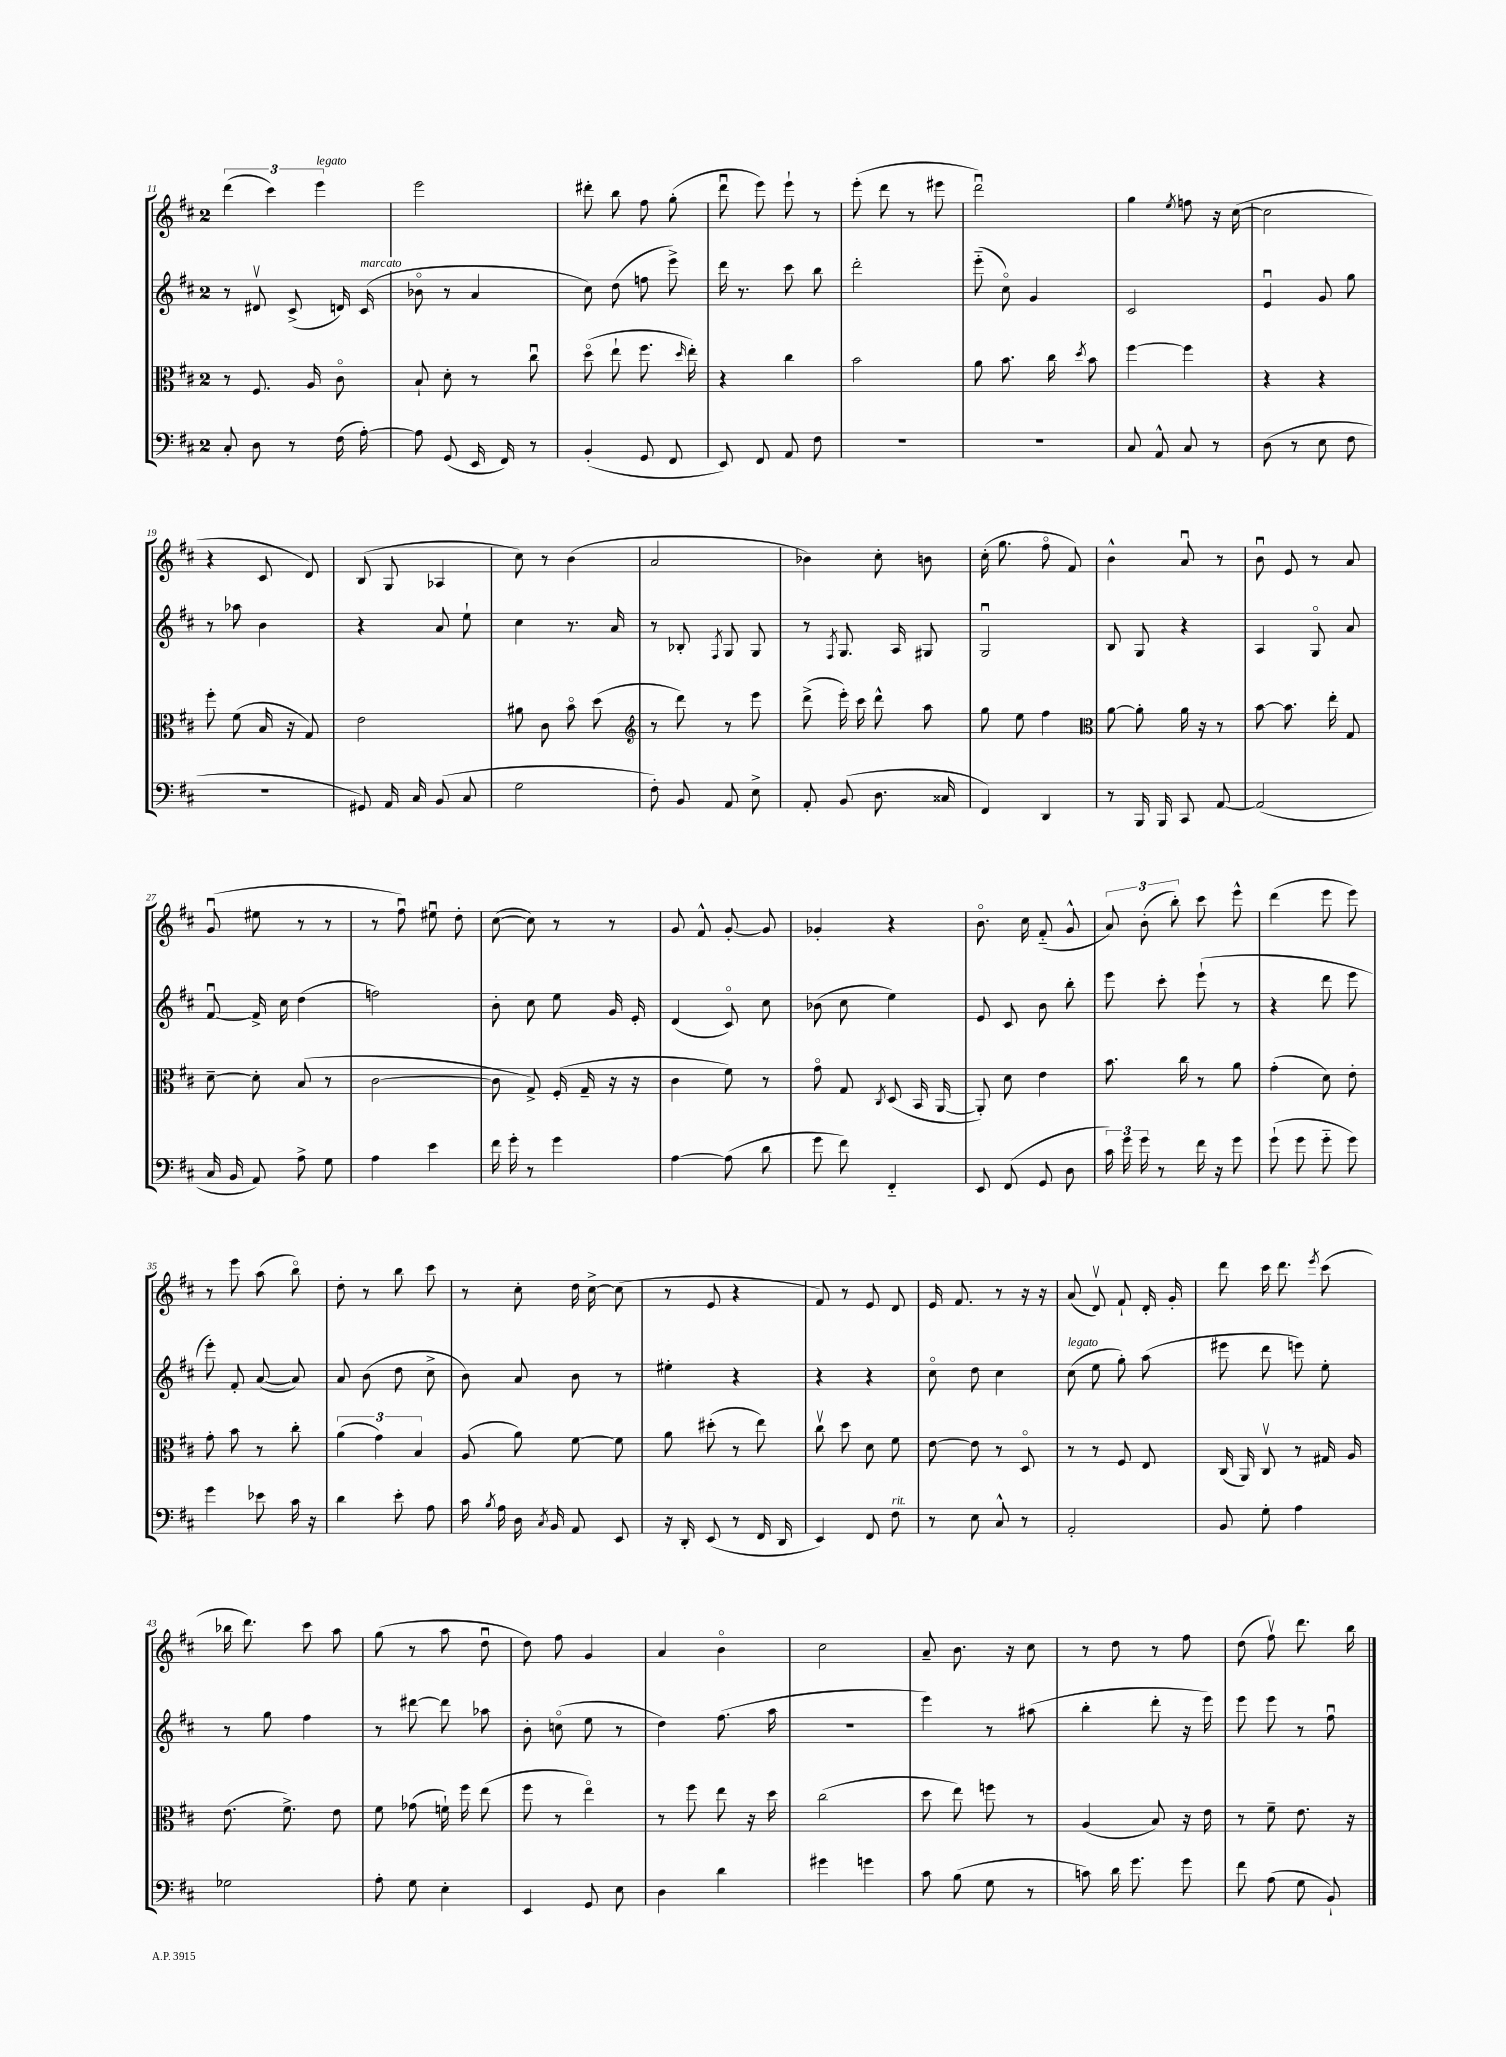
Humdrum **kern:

**kern	**kern	**kern	**kern
*staff4	*staff3	*staff2	*staff1
*clefF4	*clefC3	*clefG2	*clefG2
*k[f#c#]	*k[f#c#]	*k[f#c#]	*k[f#c#]
*M2/4	*M2/4	*M2/4	*M2/4
8C#'/	8r	8r	(6ddd\
8D\	8.F#/	8d#v/	.
.	.	.	6ccc#\)
8r	.	(8c#^/	.
.	16A/	.	.
.	.	.	6eee\
(16F#\	8c#o\	16d/)	.
[16A'\)	.	(16c#/	.
=	=	=	=
8A\]	8B`/	8b-o\	2eee\
(8GG/	8d'\	8r	.
16EE/	8r	4a/	.
16FF#/)	.	.	.
8r	8cc#u\	.	.
=	=	=	=
(4BB'/	(8ddo\	8cc#\)	8ddd#'\
.	8ee`\	(8dd\	8bb\
8GG/	8.ff#\	8ff\	8ff#\
8FF#/	.	8eee^\)	(8gg'\
.	16qqdd/	.	.
.	16ee'\)	.	.
=	=	=	=
8EE/)	4r	16ddd\	8dddu\
.	.	8.r	.
8FF#/	.	.	8eee\)
8AA/	4cc#\	8ccc#\	8eee`\
8F#\	.	8bb\	8r
=	=	=	=
2r	2b\	2ddd'\	(8eee'\
.	.	.	8ddd\
.	.	.	8r
.	.	.	8eee#\
=	=	=	=
2r	8a\	(8eee'~\	2dddu\)
.	8.b\	8cc#o\)	.
.	.	4g/	.
.	16cc#\	.	.
.	8qdd/	.	.
.	8b\	.	.
=	=	=	=
8C#/	[4ff#\	2c#/	4gg\
8AA^^/	.	.	.
.	.	.	8qee/
8C#/	4ff#\]	.	8ff\
8r	.	.	16r
.	.	.	([16cc#\
=	=	=	=
(8D\	4r	4eu/	2cc#\]
8r	.	.	.
8E\	4r	8g/	.
8F#\	.	8gg\	.
=	=	=	=
2r	8ff#'\	8r	4r
.	(8f#\	8aa-\	.
.	16B/	4b\	8c#/
.	16r	.	.
.	8G/)	.	8d/)
=	=	=	=
8GG#/)	2e\	4r	(8B/
16AA/	.	.	8G/
16C#/	.	.	.
(8BB/	.	8a/	4A-/
8C#/	.	8ee`\	.
=	=	=	=
2G\	8a#\	4cc#\	8cc#\)
.	8c#\	.	8r
.	8bo\	8.r	(4b\
.	(8dd\	.	.
.	.	16a/	.
=	=	=	=
*	*clefG2	*	*
8F#'\)	8r	8r	2a/
8BB/	8ddd\)	8B-'/	.
.	.	8qF#/	.
8AA/	8r	8G/	.
8E^\	8eee\	8G/	.
=	=	=	=
8AA'/	(8ddd^\	8r	4b-\)
.	.	8qF#/	.
(8BB/	16eee'\)	8.G/	.
.	16ccc#\	.	.
8.D\	8ddd^^\	.	8cc#'\
.	.	16A/	.
.	8aa\	8G#/	8b\
16C##/	.	.	.
=	=	=	=
4FF#/)	8gg\	2Gu/	(16cc#'\
.	.	.	8.gg\
.	8ee\	.	.
4DD/	4ff#\	.	8ff#o\
.	.	.	8f#/)
=	=	=	=
*	*clefC3	*	*
8r	[8a\	8B/	4b^^\
16BBB/	8a'\]	8G/	.
16BBB/	.	.	.
8CC#/	16a\	4r	8au/
.	16r	.	.
[8AA/	8r	.	8r
=	=	=	=
(2AA/]	[8b\	4A/	8bu\
.	8.b\]	.	8e/
.	.	8Go/	8r
.	16ee'\	.	.
.	8G/	8a/	8a/
=	=	=	=
16C#/	[8d~\	[8f#u/	(8gu/
16BB/	.	.	.
8AA/)	8d'\]	16f#^/]	8ee#\
.	.	16cc#\	.
8A^\	(8B/	(4dd\	8r
8G\	8r	.	8r
=	=	=	=
4A\	[2c#\	2ff\)	8r
.	.	.	8ff#u\)
4e\	.	.	8ee#u\
.	.	.	8dd'\
=	=	=	=
16f#\	8c#\]	8b'\	([8cc#\
16g'\	.	.	.
8r	8G^/)	8cc#\	8cc#\])
4g\	(16F#'/	8ee\	8r
.	16G~/	.	.
.	16r	16g/	8r
.	16r	16e'/	.
=	=	=	=
[4A\	4c#\	(4d/	8g/
.	.	.	8f#^^/
(8A\]	8f#\)	8c#o/)	[8g'/
8d\	8r	8cc#\	8g/]
=	=	=	=
8g\	8go\	(8b-\	4g-'/
8f#\)	8G/	8cc#\	.
.	8qC#/	.	.
4FF#'~/	(8D/	4ee\)	4r
.	16BB/	.	.
.	[16AA/	.	.
=	=	=	=
8EE/	8AA'/])	8e/	8.bo\
(8FF#/	8d\	8c#/	.
.	.	.	16cc#\
8GG/	4e\	8b\	(8f#'~/
8D\	.	8bb'\	8g^^/
=	=	=	=
24c#\)	8.b\	8eee\	12a/)
24g\	.	.	.
24g\	.	.	(12b'\
8r	.	8ccc#'\	.
.	.	.	12bb'\)
.	16cc#\	.	.
16f#\	8r	(8eee`\	8ccc#\
16r	.	.	.
8g\	8a\	8r	8eee^^\
=	=	=	=
(8g`\	(4g'\	4r	(4ddd\
8g\	.	.	.
8g'~\	8d\)	8ddd\	8eee\
8g\)	8e'\	8eee\	8eee\)
=	=	=	=
4g\	8g'\	8eee'\)	8r
.	8b\	8f#'/	8eee\
8e-\	8r	([8a/	(8aa\
16c#\	8cc#'\	8a/])	8bbo\)
16r	.	.	.
=	=	=	=
4d\	(6a\	8a/	8dd'\
.	.	(8b\	8r
.	6g\)	.	.
8e'\	.	8dd\	8bb\
.	6B/	.	.
8A\	.	8cc#^\	8ccc#\
=	=	=	=
16c#\	(8A/	8b\)	8r
8qB/	.	.	.
16A\	.	.	.
16D\	8a\)	8a/	8cc#'\
8qC#/	.	.	.
16BB/	.	.	.
8AA/	[8f#\	8b\	16dd\
.	.	.	[16cc#^\
8EE/	8f#\]	8r	(8cc#\]
=	=	=	=
16r	8a\	4ee#'\	8r
16DD'/	.	.	.
(8EE/	(8dd#'\	.	8e/
8r	8r	4r	4r
16FF#/	8ee\)	.	.
16DD/	.	.	.
=	=	=	=
4EE/)	8cc#v\	4r	8f#/)
.	8dd\	.	8r
8FF#/	8d\	4r	8e/
8F#\	8f#\	.	8d/
=	=	=	=
8r	[8e\	8cc#o\	16e/
.	.	.	8.f#/
8E\	8e\]	8dd\	.
8C#^^/	8r	4cc#\	8r
8r	8Do/	.	16r
.	.	.	16r
=	=	=	=
2AA'/	8r	(8cc#\	(8a/
.	8r	8ee\	8dv/)
.	8F#/	8gg'\)	8f#`/
.	8E/	(8aa\	16d'/
.	.	.	16g'/
=	=	=	=
8BB/	(16C#/	8eee#\	8ddd\
.	16AA/)	.	.
8G'\	8C#v/	8ddd\	16ccc#\
.	.	.	8.ddd\
4A\	8r	8eee\)	.
.	.	.	8qeee/
.	16G#/	8ee'\	(8ccc#\
.	16A/	.	.
=	=	=	=
2G-\	(8.e\	8r	16bb-\
.	.	.	8.ddd\)
.	.	8gg\	.
.	8.f#^\)	.	.
.	.	4ff#\	8ccc#\
.	8e\	.	8aa\
=	=	=	=
8A'\	8f#\	8r	(8gg\
8G\	(8g-\	[8ddd#\	8r
4E'\	16f`\)	8ddd#\]	8aa\
.	16ff#\	.	.
.	(8ee\	8aa-\	8ddu\
=	=	=	=
4EE/	8ff#\	8b'\	8dd\)
.	8r	(8cco\	8ff#\
8GG/	4eeo\)	8ee\	4g/
8E\	.	8r	.
=	=	=	=
4D\	8r	4dd\)	4a/
.	8ff#\	.	.
4d\	8ee\	(8.ff#\	4bo\
.	16r	.	.
.	16dd\	16aa\	.
=	=	=	=
4g#\	(2cc#\	2r	2cc#\
4g\	.	.	.
=	=	=	=
8c#\	8dd\	4eee\)	8a~/
(8B\	8ee\)	.	8.b\
8G\	8ff\	8r	.
.	.	.	16r
8r	8r	(8aa#\	8cc#\
=	=	=	=
8c\)	(4A/	4bb'\	8r
16d\	.	.	8dd\
8.g\	.	.	.
.	8B/)	8ddd'\	8r
8g\	16r	16r	8ff#\
.	16e\	16eee\)	.
=	=	=	=
8f#\	8r	8eee\	(8dd\
(8A\	8f#~\	8eee\	8ff#v\)
8G\	8.e\	8r	8.ddd\
8BB`/)	.	8ff#u\	.
.	16r	.	16bb\
==	==	==	==
*-	*-	*-	*-
